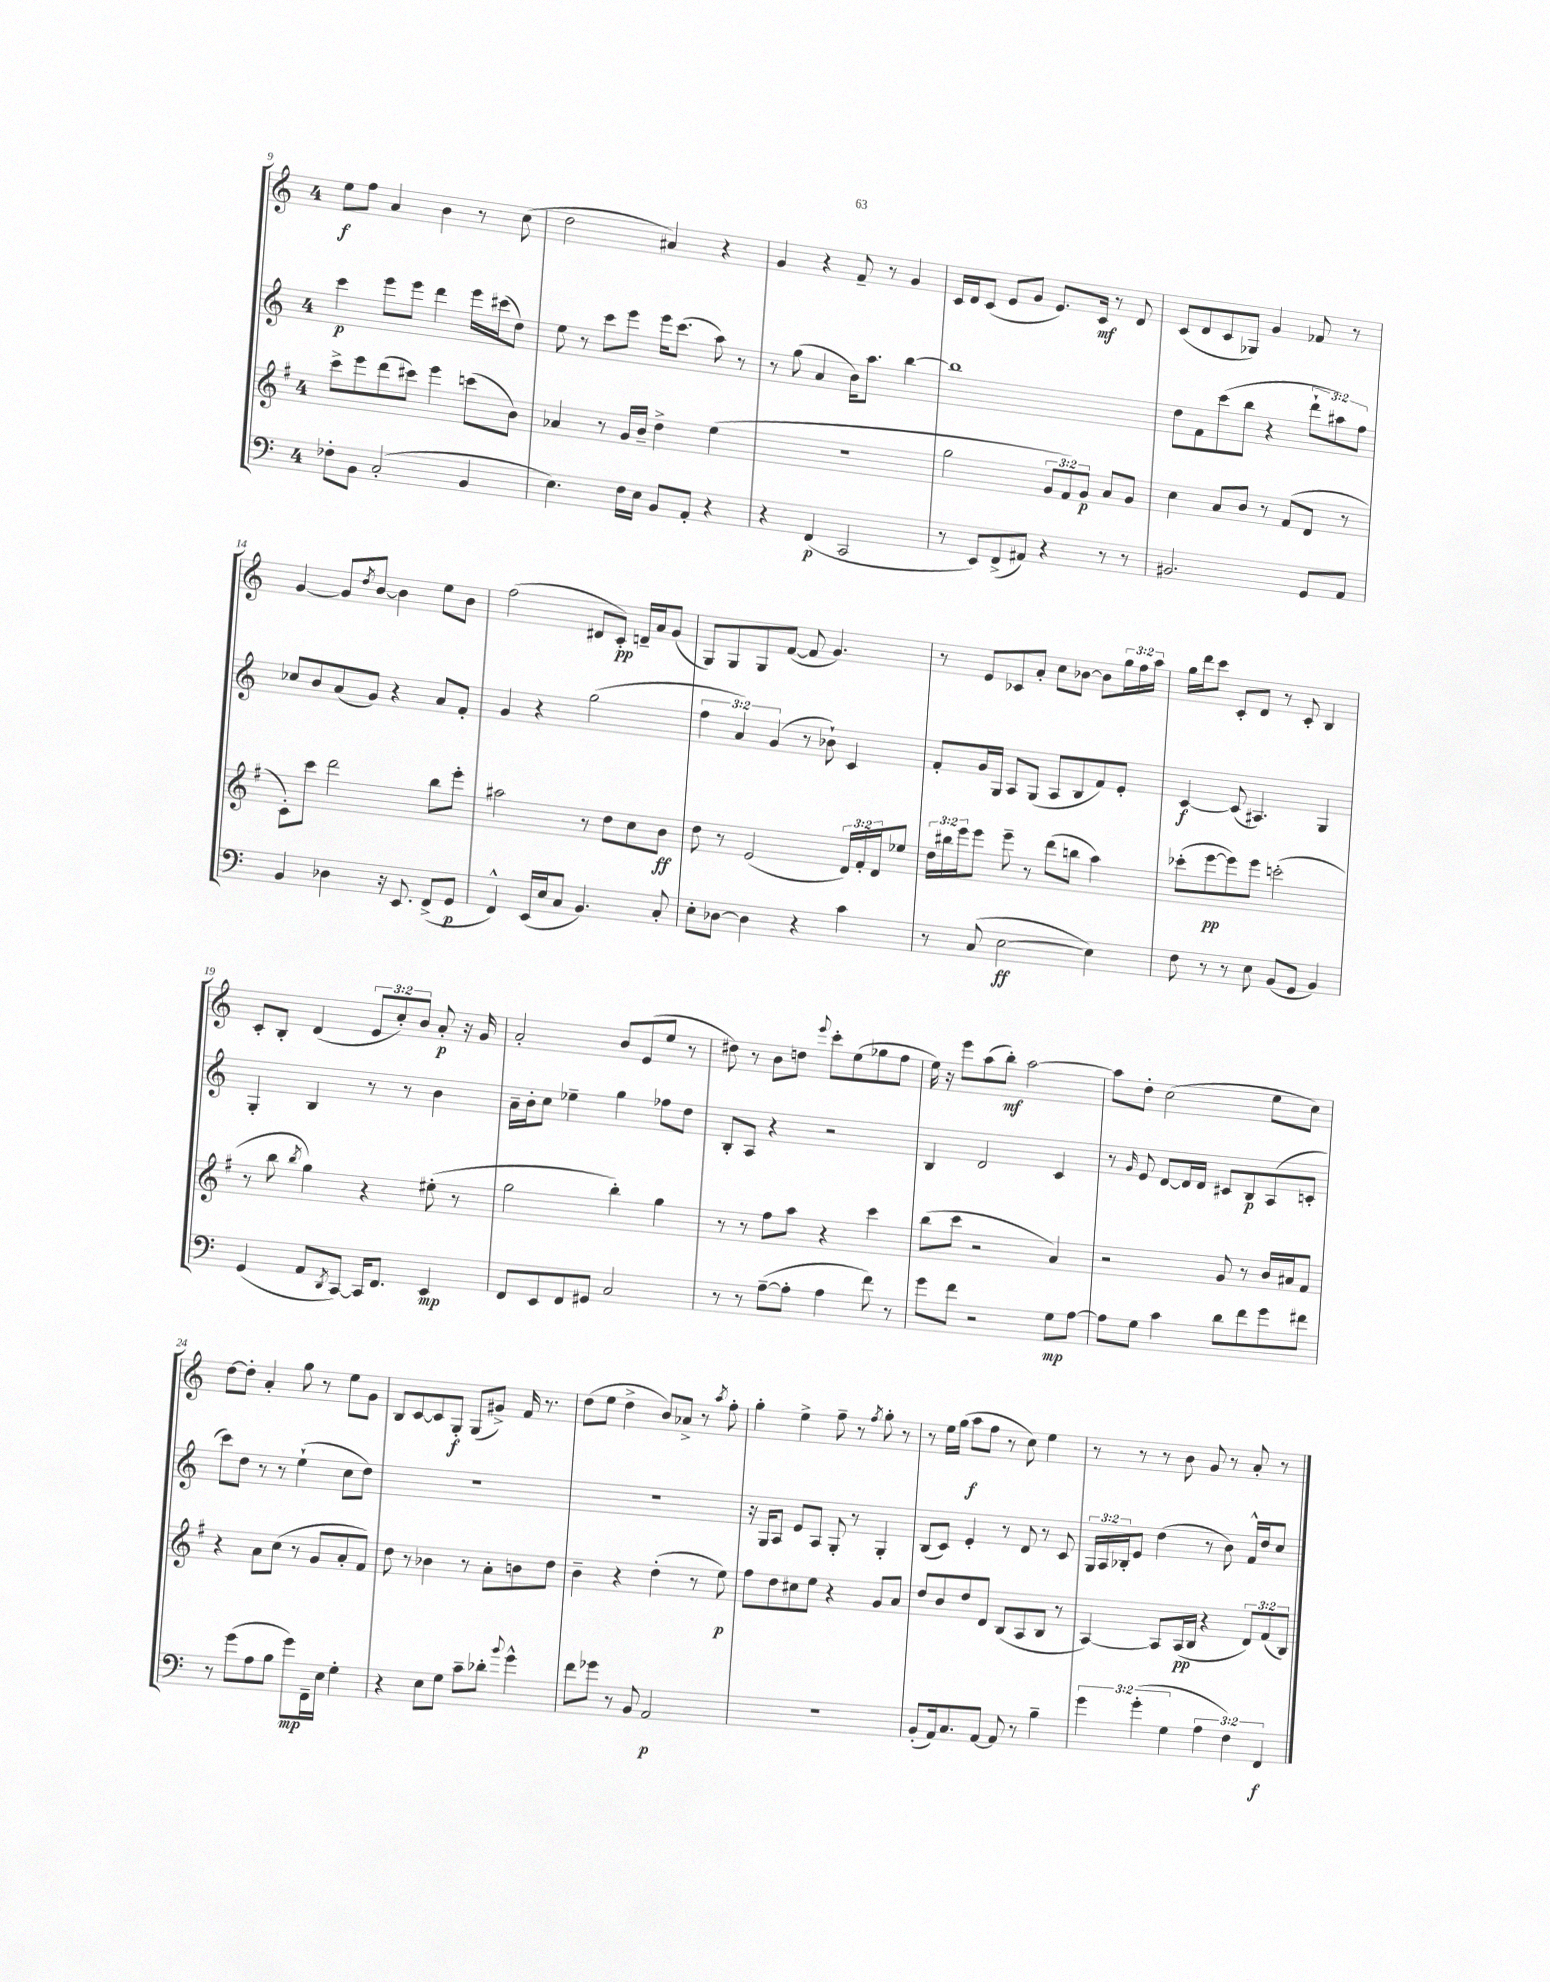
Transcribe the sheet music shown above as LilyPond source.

<<
\new StaffGroup <<
\new Staff = "s0" {
    \clef treble \key c \major \once \override Staff.TimeSignature.style = #'single-digit \time 4/4 \override Staff.TupletNumber.text = #tuplet-number::calc-fraction-text
    e''8\f f''8 a'4 b'4 r8 c''8( |
    d''2 ais'4) r4 |
    g'4 r4 f'8-- r8 g'4 |
    c'16 d'16 c'8( e'8 g'8 e'8.) c'16\mf r8 d'8 |
    c'8( d'8 c'8 ges8) g'4 fes'8 r8 |
    g'4~ g'8 \acciaccatura { d''8 } b'8~ b'4 e''8 b'8 |
    f''2( dis'8 c'8-.\pp) d'16-- a'16 g'8( |
    g8) g8 g8 f'8~( f'8 g'4.) |
    r8 e'8 ces'8 a'8-. c''8 bes'8~ bes'8 \tuplet 3/2 { g''16 f''16 a''16 } |
    g''16 d'''16 c'''8 c'8-. d'8 r8 c'8-. b4 |
    c'8-. b8-. d'4( \tuplet 3/2 { e'8 c''8-.) b'8 } a'8-.\p r16 g'16 |
    a'2-. b'8 e'8( e''8 r8 |
    dis''8) r8 b'8 d''8 \appoggiatura { e'''8 } c'''8-. e''8( ges''8 f''8 |
    e''16) r16 e'''8 a''8( b''8-.\mf) a''2~ |
    a''8 d''8-. c''2( e''8 c''8) |
    d''8~ d''8-. a'4-. g''8 r8 e''8 g'8 |
    b8 c'8~ c'8 g8-.\f g8( gis'8->) f'16 r8. |
    d''8( e''8 d''4-> b'8) aes'8-> r8 \acciaccatura { a''8 } f''8-. |
    g''4-. e''4-> f''8-- r8 \acciaccatura { f''8 } g''8-. r8 |
    r8 e''16 g''16( a''8\f f''8 r8 c''8) e''4 |
    r8 r8 r8 b'8 g'8 r8 a'8-. r8 \bar "|." |
}
\new Staff = "s1" {
    \clef treble \key c \major \once \override Staff.TimeSignature.style = #'single-digit \time 4/4 \override Staff.TupletNumber.text = #tuplet-number::calc-fraction-text
    c'''4\p e'''8 e'''8 d'''4 e'''16 cis'''16( d''8) |
    e''8 r8 c'''8 e'''8 e'''16 c'''8.( a''8) r8 |
    r8 g''8( a'4 b'16) a''8. b''4~ |
    b''1 |
    d''8 f'8 c'''8( b''8 r4 \tuplet 3/2 { d'''8-! ais''8) f''8 } |
    ces''8 b'8 a'8( g'8) r4 a'8 f'8-. |
    g'4 r4 g''2( |
    \tuplet 3/2 { f''4 a'4) g'4( } r8 bes'8-!) c'4 |
    f'8-. g'16 g16 a8 g8( a8 b8 f'8) e'8-. |
    c'4~\f c'8( ais4.) g4 |
    g4-. b4 r8 r8 b'4 |
    a'16-- b'16-. c''8 ees''4-- g''4 fes''8 d''8 |
    b8-. a8 r4 r2 |
    b4 d'2 c'4 |
    r8 \grace { g'16 } e'8 d'8~ d'16 d'16 cis'8 b8\p a8( c'8-. |
    c'''8) d''8 r8 r8 e''4-!( c''8 d''8) |
    R1 |
    R1 |
    r16 g16 a8 e'8 a8 g8-. r8 g4-. |
    b8( c'8) e'4-. r8 d'8 r8 c'8 |
    \tuplet 3/2 { g16 a16 bes16-. } e'8 d''4( r8 b'8) f'16-^ d''16 c''8 \bar "|." |
}
\new Staff = "s2" {
    \clef treble \key g \major \once \override Staff.TimeSignature.style = #'single-digit \time 4/4 \override Staff.TupletNumber.text = #tuplet-number::calc-fraction-text
    c'''8-> e'''8 d'''8( cis'''8) e'''4 c'''8( b'8) |
    aes'4 r8 g'16 b'16-- d''4-> e''4( |
    R1 |
    g''2 \tuplet 3/2 { g'8 fis'8) g'8\p } a'8 g'8 |
    c''4 a'8 b'8 r8 fis'8( d'8 r8 |
    c'8-.) c'''8 d'''2 b''8 e'''8-. |
    ais''2 r8 d''8 c''8 b'8\ff |
    d''8 r8 e'2( \tuplet 3/2 { d'16) fis'16-. d'16 } ees''8 |
    \tuplet 3/2 { d''16 bis''16 e'''16 } e'''8 e'''8-- r8 d'''8( b''8 a''4) |
    ces'''8-.( e'''8~\pp e'''8) e'''8 c'''2-.( |
    r8 b''8 \acciaccatura { b''8 } g''4) r4 eis''8-.( r8 |
    g''2 b''4-.) g''4 |
    r8 r8 fis''8 a''8 r4 c'''4 |
    b''8( c'''8 r2 a'4) |
    r2 g'8 r8 b'16 ais'16 fis'8 |
    r4 a'8 c''8( r8 g'8 a'8-. fis'8) |
    d''8 r8 bes'4 r8 a'8-. b'8 d''8 |
    b'4-- r4 d''4-.( r8 e''8\p) |
    fis''8 d''8 cis''8 e''8 r4 g'8 a'8 |
    d''8 b'8 d''8 d'8 b8( a8 b8 r8 |
    a4~) a8 a16\pp( b16 r4 \tuplet 3/2 { d'8) fis'8( b8) } \bar "|." |
}
\new Staff = "s3" {
    \clef bass \key c \major \once \override Staff.TimeSignature.style = #'single-digit \time 4/4 \override Staff.TupletNumber.text = #tuplet-number::calc-fraction-text
    fes8-. b,8 c2-.( b,4 |
    e4.) f16 e16 b,8 a,8-. r4 |
    r4 f,4\p( c,2 |
    r8 e,8) f,8->( ais,8) r4 r8 r8 |
    bis,2. g,8 a,8 |
    b,4 des4 r16 e,8. f,8->( g,8\p |
    f,4-^) e,16( e16 c8 b,4.) c8-. |
    e8-. des8~ des4 r4 c'4 |
    r8 c8( e2~\ff e4) |
    f8 r8 r8 e8 b,8( g,8 b,4) |
    g,4( a,8 \acciaccatura { d,8 } c,8~) c,16 f,8. e,4\mp |
    f,8 e,8 f,8 gis,8 c2 |
    r8 r8 a8~--( a8-. a4 f'8) r8 |
    g'8 f'8 r2 g8\mp a8~ |
    a8 g8 c'4 d'8 f'8 g'8 fis'8 |
    r8 g'8( a8 b8 g'8\mp) f,16-- e16 g4-. |
    r4 e8 g8 c'8-- des'8-. \appoggiatura { b'8 } g'4-^ |
    f'8 ges'8 r8 b,8 a,2\p |
    R1 |
    b,8-.( a,16) c8. a,8~ a,8 r8 b4-- |
    \tuplet 3/2 { g'4 g'4-.( g4 } \tuplet 3/2 { a4 f4) f,4\f } \bar "|." |
}
>>
>>
\layout { \context { \Score currentBarNumber = #9 } }
